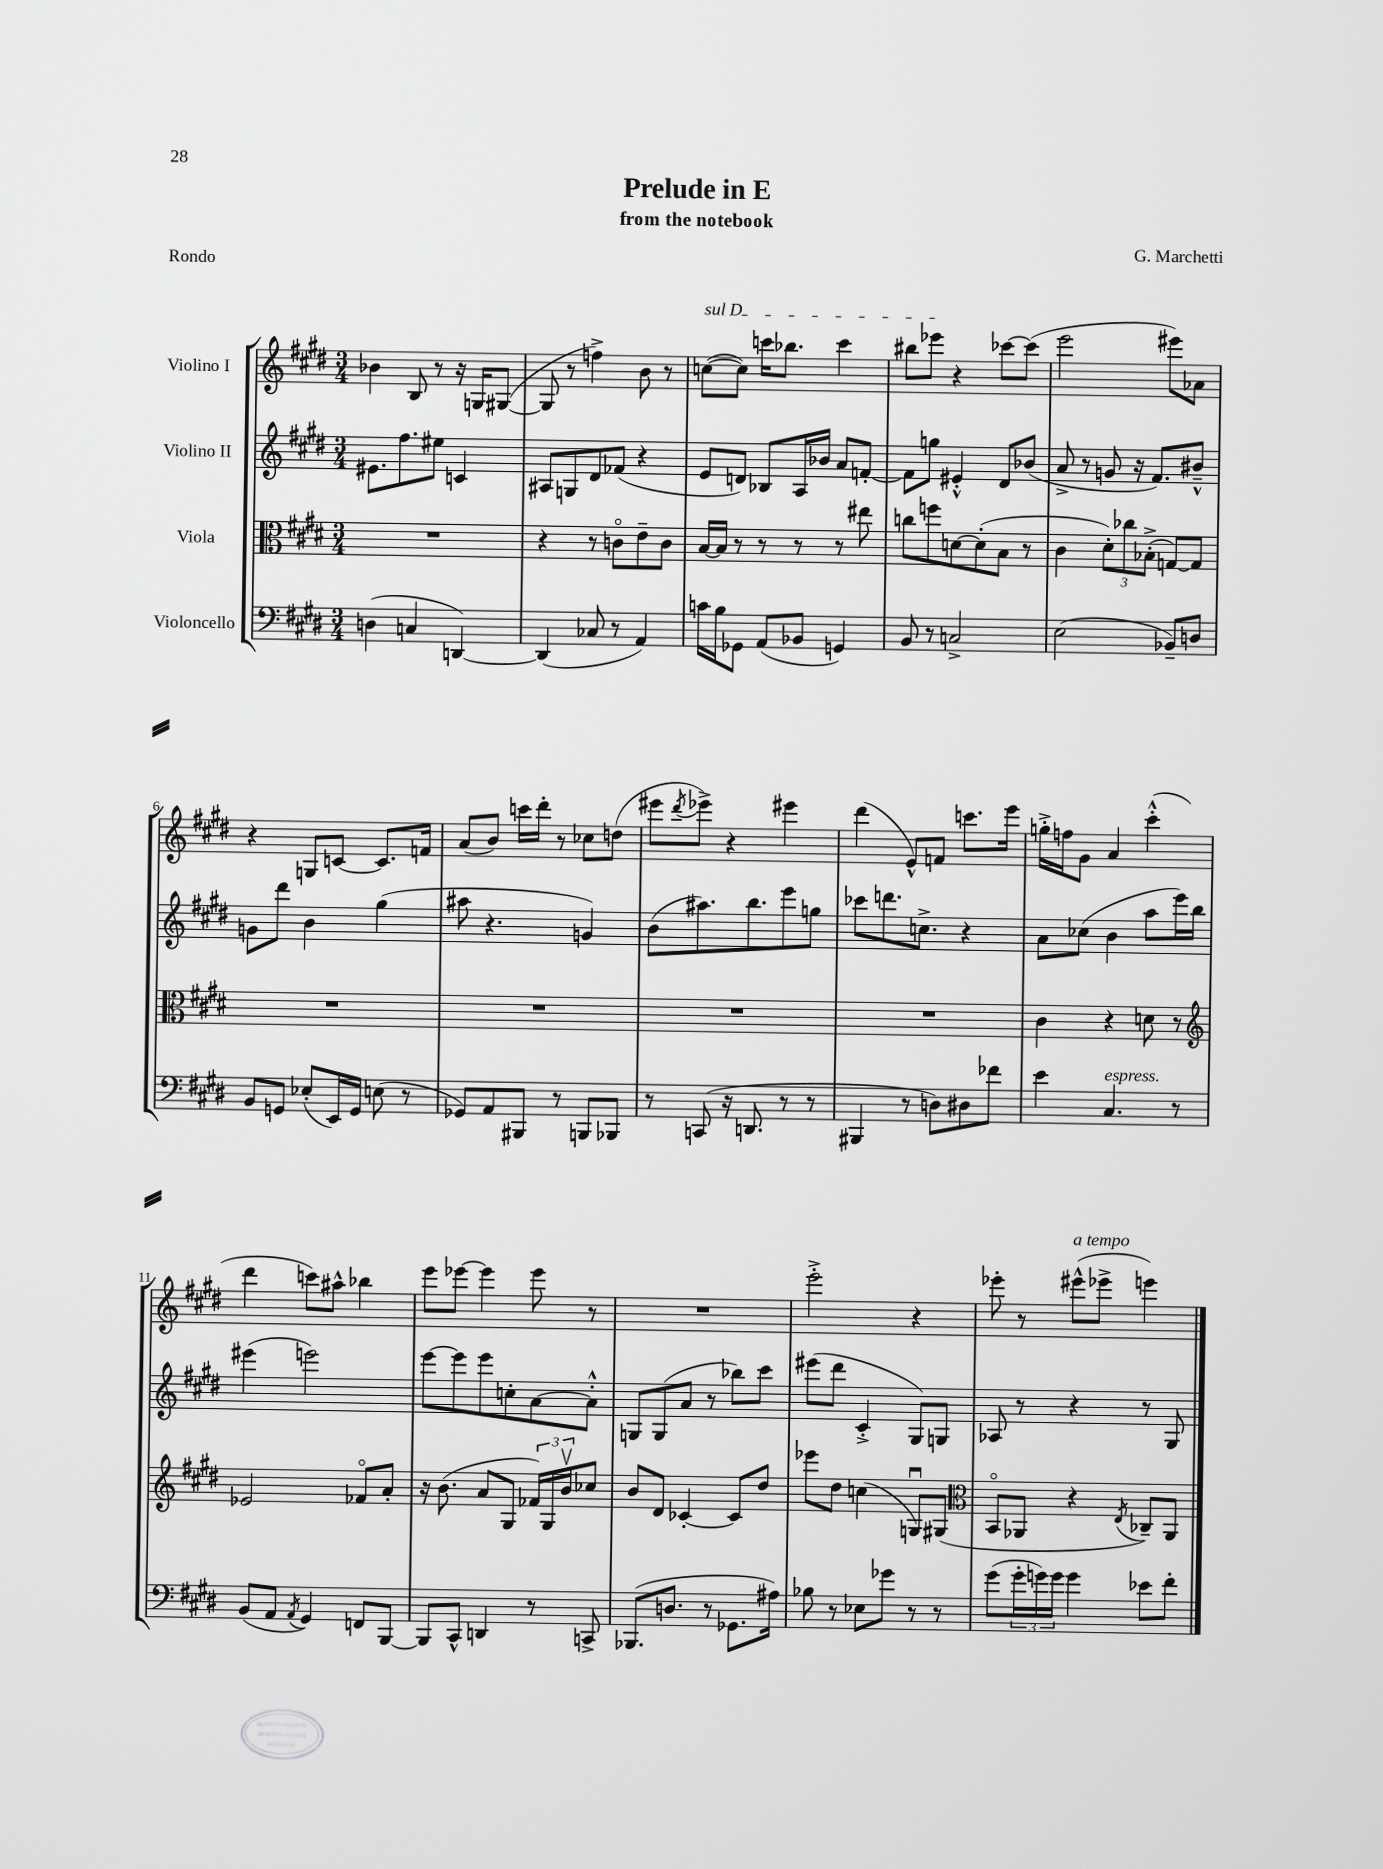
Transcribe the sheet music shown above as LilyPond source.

\header { title = "Prelude in E" composer = "G. Marchetti" subtitle = "from the notebook" piece = "Rondo" }
<<
\new StaffGroup <<
\new Staff = "s0" \with { instrumentName = "Violino I" } {
    \clef treble \key e \major \numericTimeSignature \time 3/4
    bes'4 b8 r8 r16 g16 gis8~( |
    gis8 r8 f''4->) b'8 r8 |
    \once \override TextSpanner.bound-details.left.text = \markup { \italic "sul D" } c''8~\startTextSpan( c''8) c'''16 bes''8. c'''4 |
    bis''8 ees'''8\stopTextSpan r4 ces'''8~ ces'''8( |
    e'''2 eis'''8) aes'8 |
    r4 g8 c'8~ c'8. f'16 |
    a'8( b'8) c'''16 dis'''16-. r8 ces''8 d''8( |
    eis'''8 \acciaccatura { dis'''8 } ees'''8->) r4 eis'''4 |
    dis'''4( e'8-^) f'8 c'''8. e'''16 |
    g''16-.-> f''16 gis'8 a'4 cis'''4-.-^( |
    dis'''4 c'''8) ais''8-^ bes''4 |
    e'''8 ees'''8~ ees'''4 ees'''8 r8 |
    R2. |
    e'''2-.-> r4 |
    ees'''8-. r8 eis'''8-^^\markup { \italic "a tempo" }( ees'''8-> e'''4) \bar "|." |
}
\new Staff = "s1" \with { instrumentName = "Violino II" } {
    \clef treble \key e \major \numericTimeSignature \time 3/4
    eis'8. fis''8. eis''8 c'4 |
    ais8 g8 dis'8 fes'8( r4 |
    e'8 d'8) bes8 a16 bes'16 a'8 f'8~-. |
    f'8 g''8 eis'4-.-^ dis'8 bes'8( |
    a'8-> r8 g'8 r16 fis'8.) bis'8---^ |
    g'8 dis'''8 b'4 gis''4( |
    ais''8 r4. g'4) |
    b'8( ais''8.) b''8. e'''8 g''8 |
    ces'''8 d'''8. c''8.-> r4 |
    a'8 ces''8( b'4 a''8 e'''16) b''16 |
    eis'''4( e'''2) |
    e'''8~ e'''8 e'''8 c''8-. a'8~ a'8-.-^ |
    g8 g8( a'8 r8 bes''8) cis'''8 |
    eis'''8( dis'''8 cis'4-.-> gis8) g8 |
    aes8 r8 r4 r8 gis8 \bar "|." |
}
\new Staff = "s2" \with { instrumentName = "Viola" } {
    \clef alto \key e \major \numericTimeSignature \time 3/4
    R2. |
    r4 r8 c'8\flageolet e'8-- c'8 |
    b16~ b16 r8 r8 r8 r8 eis''8 |
    c''8 f''8 d'8~ d'8-.( b8 r8 |
    cis'4 \tuplet 3/2 { dis'8-.) ces''8 bes8-.->( } g8~) g8 |
    R2. |
    R2. |
    R2. |
    R2. |
    cis'4 r4 d'8 r8 |
    \clef treble ees'2 fes'8\flageolet a'8-. |
    r16 b'8.( a'8 gis8 \tuplet 3/2 { fes'16) gis16 b'16\upbow } ces''8 |
    b'8 dis'8 ces'4~-. ces'8 dis''8 |
    ees'''8 dis''8 c''4( g8\downbow) gis8( |
    \clef alto b,8\flageolet aes,8 r4 \acciaccatura { e8 } ces8--) aes,8 \bar "|." |
}
\new Staff = "s3" \with { instrumentName = "Violoncello" } {
    \clef bass \key e \major \numericTimeSignature \time 3/4
    d4( c4 d,4~) |
    d,4( ces8 r8 a,4) |
    c'16 b16 ges,8 a,8( bes,8 g,4) |
    b,8 r8 c2-> |
    e2( bes,8--) d8 |
    b,8 g,8 ees8-.( e,16) g,16 e8( r8 |
    ges,8) a,8 bis,,8 r8 b,,8 bes,,8 |
    r8 c,8( r16 d,8. r8 r8 |
    bis,,4 r8 d8) dis8 fes'8 |
    e'4 cis4.^\markup { \italic "espress." } r8 |
    b,8( a,8 \acciaccatura { a,8 } gis,4) f,8 b,,8~ |
    b,,8 cis,8-^ d,4 r8 c,8-> |
    bes,,8.( d8. r8 ges,8. ais16) |
    bes8 r8 ees8 ges'8 r8 r8 |
    gis'8( \tuplet 3/2 { gis'16-. g'16) g'16 } g'4 ees'8 fis'8-. \bar "|." |
}
>>
>>
